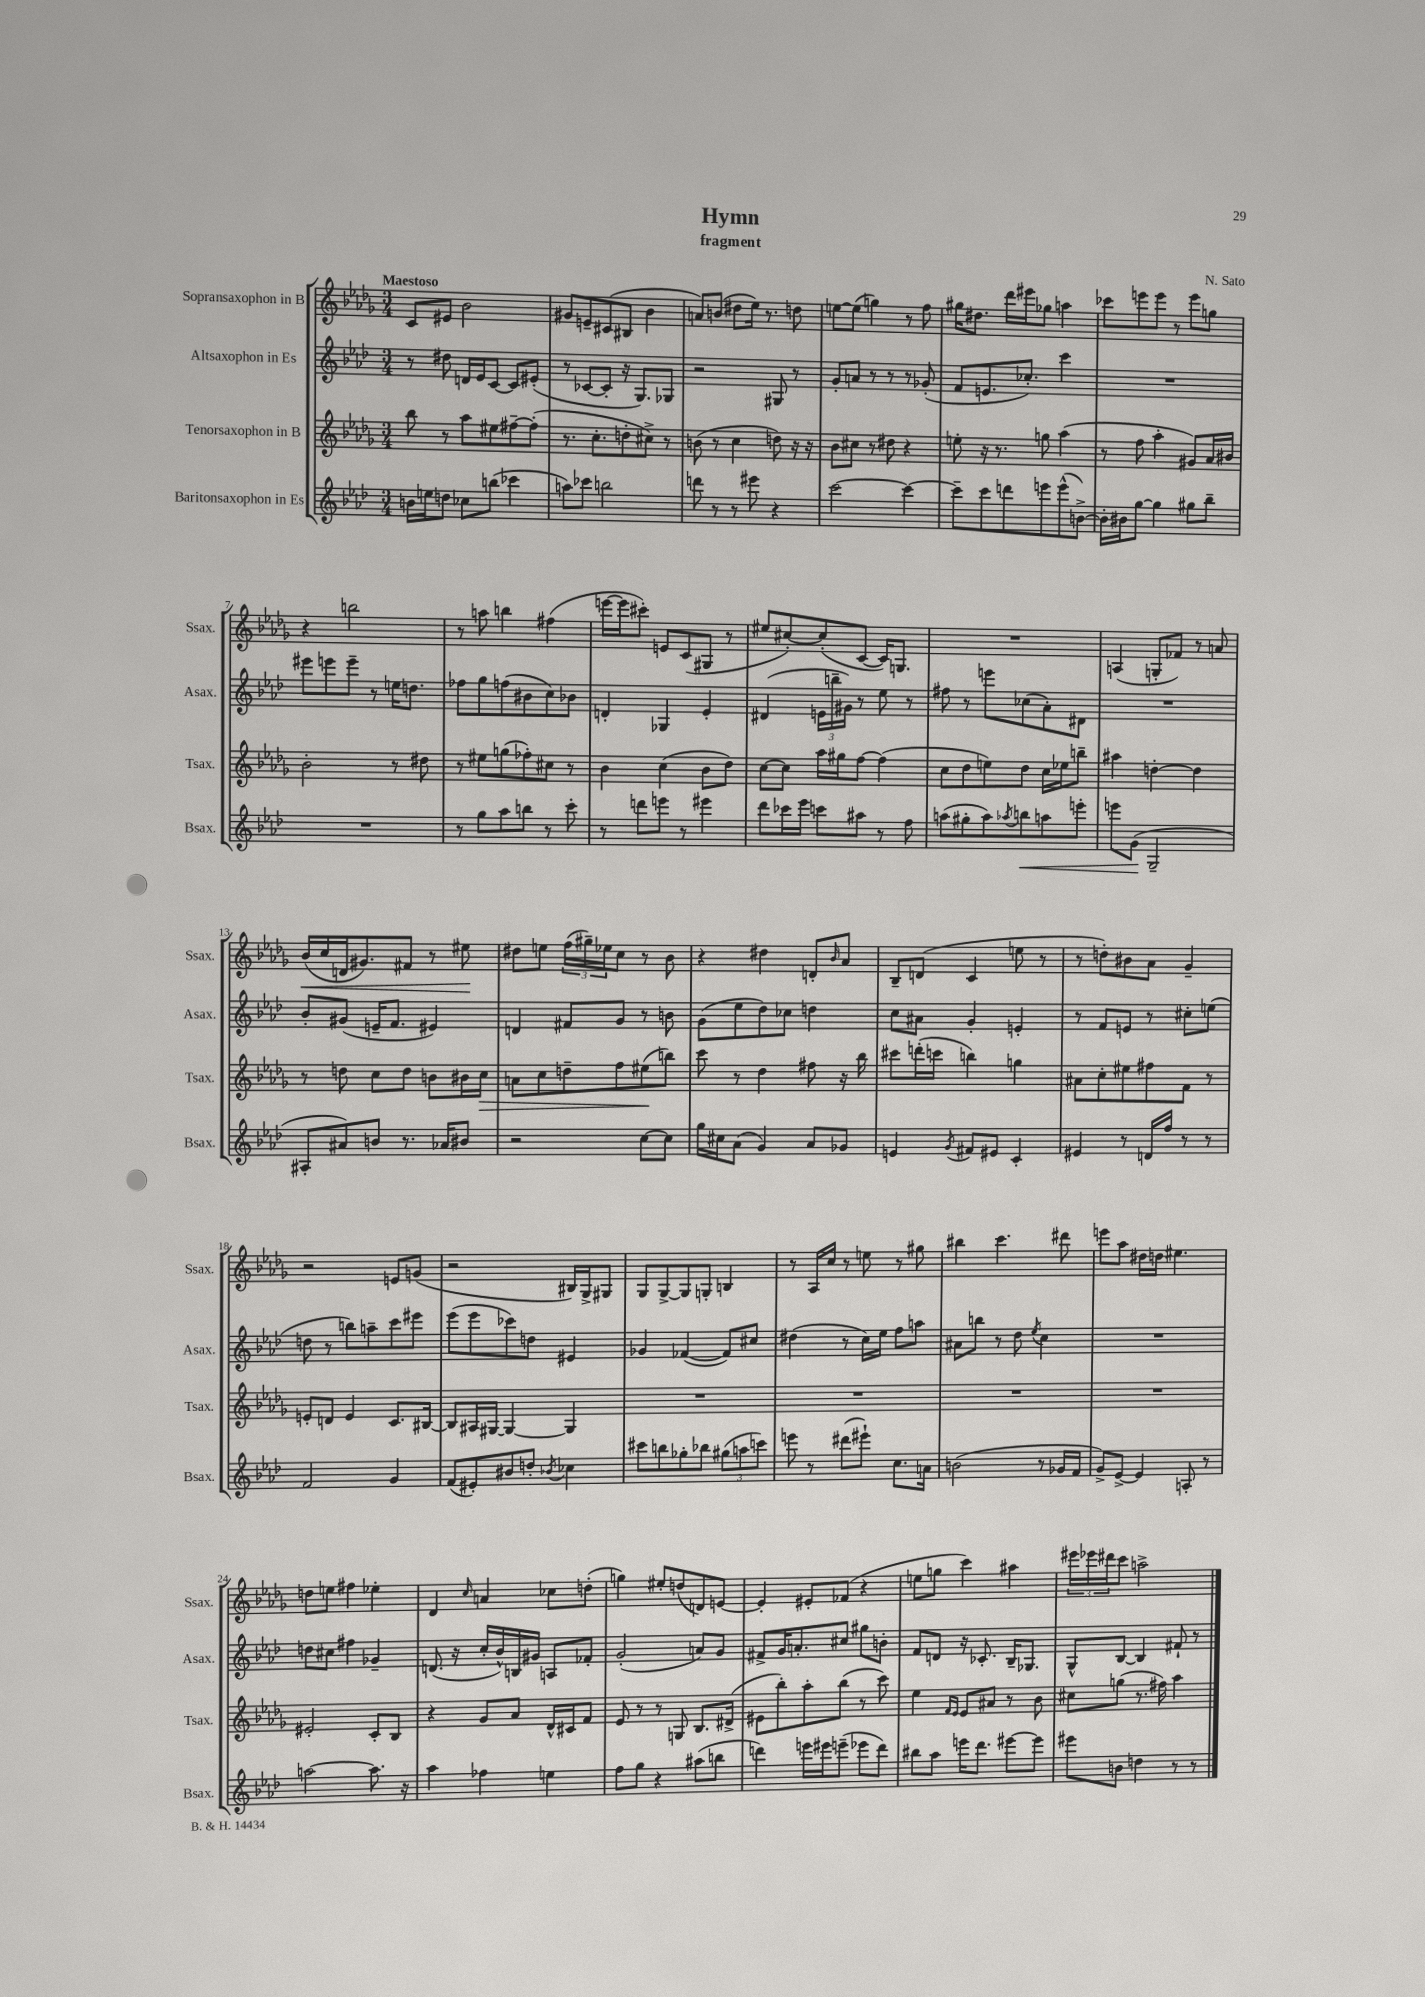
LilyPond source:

\header { title = "Hymn" composer = "N. Sato" subtitle = "fragment" }
<<
\new StaffGroup <<
\new Staff = "s0" \with { instrumentName = "Sopransaxophon in B" shortInstrumentName = "Ssax." } {
    \clef treble \key des \major \numericTimeSignature \time 3/4 \tempo "Maestoso"
    c'8 eis'8 bes'2 |
    gis'8 e'8-- cis'8( bis8 bes'4 |
    a'8) b'8( dis''8 ees''16) r8. d''8 |
    e''8~ e''8( g''4) r8 f''8 |
    gis''16 dis''8. des'''16 eis'''16 ges''8 a''4 |
    ces'''8 e'''8 e'''8 r8 e'''8 g''8 |
    r4 b''2 |
    r8 a''8 b''4 fis''4( |
    e'''16~ e'''16 cis'''8-.) e'8 c'8( gis8 r8 |
    eis''8 cis''8~-.) cis''8-.( c'8~ c'16) g8. |
    R2. |
    a4( g8-. fes'8) r8 a'8 |
    bes'16\<( c''16 d'16 gis'8.) fis'8 r8 eis''8\! |
    dis''8 e''8 \tuplet 3/2 { f''16( gis''16--) ees''16 } c''8 r8 bes'8 |
    r4 dis''4 d'8-. \grace { bes'16 } aes'8 |
    bes8-- d'8( c'4 e''8 r8 |
    r8 d''8-.) bis'8 aes'8 ges'4-- |
    r2 e'8 g'8( |
    r2 bis16) ges16-> gis8 |
    ges8 ges8~-> ges8 g8-. b4 |
    r8 aes16 c''16 r8 e''8 r8 gis''8 |
    bis''4 c'''4. dis'''8 |
    e'''8 aes''8 dis''16 d''16 eis''4. |
    d''8 e''8 fis''4 ees''4-. |
    des'4 \grace { c''16 } a'4 ces''8 d''8-.( |
    g''4) eis''8-. d''8( d'8) e'8~ |
    e'4-. eis'8-. fes'8( r4 |
    e''8 g''8 c'''4) ais''4 |
    \tuplet 3/2 { eis'''16 ees'''16 dis'''16 } c'''8 a''2-> \bar "|." |
}
\new Staff = "s1" \with { instrumentName = "Altsaxophon in Es" shortInstrumentName = "Asax." } {
    \clef treble \key aes \major \numericTimeSignature \time 3/4
    r8 dis''8 d'16 ees'16 c'8~ c'8 eis'8-.( |
    r8 ces'8~ ces'8-. r16 g8.) ges8 |
    r2 gis8 r8 |
    g'8-. a'8 r8 r8 r8 ges'8-.( |
    f'8 e'8. ces''8.-.) c'''4 |
    R2. |
    eis'''8 e'''8 e'''8-- r8 e''16 d''8. |
    fes''8 g''8 f''8( bis'8 c''8) bes'8 |
    d'4-. ges4 ees'4-. |
    dis'4( \tuplet 3/2 { e'16 b''16-- gis'16) } r8 ees''8 r8 |
    fis''8 r8 e'''8 ces''8( aes'8-.) dis'8 |
    R2. |
    bes'8-. gis'8( e'16-- f'8. eis'4) |
    d'4 fis'8 g'8 r8 b'8 |
    g'8( ees''8 des''8) ces''8 d''4 |
    c''8 ais'8 g'4-. e'4-. |
    r8 f'8 e'8 r8 cis''8-. e''8( |
    d''8 r8 b''8) a''8-- c'''8 eis'''8 |
    ees'''8( ees'''8 ces'''8) d''8 eis'4 |
    ges'4 fes'4~( fes'8) cis''8 |
    dis''4( r8 c''16) ees''16 f''8 a''8 |
    ais'8 b''8 r8 des''8 \acciaccatura { ees''8 } c''4 |
    R2. |
    d''8 cis''8 fis''4 ges'4-- |
    d'8.( r16 c''16-. bes'16-^) b16 gis'16 a8 fes'8-. |
    g'2-.( a'8) g'8 |
    fis'8-> g'16 a'8.-. cis''8 gis''8 b'8-. |
    f'8 d'8 r16 ces'8.-. bes16-- ges8. |
    g8-^ bes8~ bes4 fis'8-! r8 \bar "|." |
}
\new Staff = "s2" \with { instrumentName = "Tenorsaxophon in B" shortInstrumentName = "Tsax." } {
    \clef treble \key des \major \numericTimeSignature \time 3/4
    bes''8 r8 aes''8 eis''8 fis''8~-- fis''8-.( |
    r8. c''8.-. d''8-. cis''8->) r8 |
    b'8( r8 c''4 d''8) r16 r16 |
    bes'8 cis''8 r8 dis''8 r4 |
    e''8-. r16 r8. g''8 aes''4( |
    r8 f''8 aes''4-. gis'8) aes'16 bis'16 |
    bes'2-. r8 dis''8 |
    r8 eis''8 g''8( fes''8-.) cis''8 r8 |
    bes'4 c''4( bes'8 des''8) |
    c''8~ c''8 aes''16 gis''16 f''8~ f''4( |
    c''8 des''8 e''8) des''8 c''16 ees''16 b''8-- |
    ais''4 d''4~-. d''4 |
    r8 d''8 c''8 d''8 b'8 bis'16 c''16\> |
    a'8 c''8 d''8-- f''8 eis''8\!( b''8) |
    c'''8 r8 des''4 fis''8 r16 bes''16 |
    cis'''8 d'''16-.( c'''16 b''4) g''4 |
    ais'8 c''8-. eis''8 fis''8 f'8 r8 |
    e'8-. d'8 e'4 c'8. bis16~ |
    bis8 ais16 gis16~ gis4~ gis4 |
    R2. |
    R2. |
    R2. |
    R2. |
    eis'2-. c'8-. bes8 |
    r4 ges'8 aes'8 des'16-^ cis'16 f'8 |
    ees'8 r8 r8 g8 bes8. dis'16->( |
    eis'8 bes''8-.) aes''8-. bes''8( r8 c'''8) |
    ees''4 \grace { f'16 ees'16 } ees'8 ais'8 r8 bes'8 |
    cis''8 g''8( r8. fis''16) aes''4 \bar "|." |
}
\new Staff = "s3" \with { instrumentName = "Baritonsaxophon in Es" shortInstrumentName = "Bsax." } {
    \clef treble \key aes \major \numericTimeSignature \time 3/4
    b'16 e''16 d''8 ces''8 b''8( ces'''4 |
    a''8) ces'''8 b''2 |
    d'''8 r8 r8 eis'''8 r4 |
    c'''2~ c'''4~ |
    c'''8-- c'''8 d'''8 e'''8 e'''8-^( b'8~->) |
    b'16-. bis'16 g''8~ g''4 gis''8 bes''8-- |
    R2. |
    r8 g''8 aes''8 b''8 r8 c'''8-. |
    r8 d'''8 e'''8 r8 eis'''4 |
    des'''8 ces'''16 ees'''16 c'''8 ais''8 r8 f''8 |
    a''8( gis''8-. a''8) \acciaccatura { aes''8 } b''8\< a''8 e'''8-. |
    e'''8 g'8\!( g2-- |
    ais8-. ais'8) b'8 r8. aes'16 bis'8 |
    r2 c''8~ c''8 |
    g''16 cis''16 aes'8( g'4) aes'8 ges'8 |
    e'4 \acciaccatura { g'8 } fis'8 eis'8 c'4-. |
    eis'4 r8 d'16 f''16 r8 r8 |
    f'2 g'4 |
    f'8( eis'8-.) bis'8 d''8-. \acciaccatura { bes'8 } ces''4 |
    cis'''8 b''8 ges''8-. bes''8 \tuplet 3/2 { gis''8( a''8 c'''8) } |
    e'''8 r8 dis'''8( eis'''8-!) c''8. a'16 |
    b'2( r8 ges'16 f'16 |
    g'8->) ees'8~-> ees'4 a8-. r8 |
    a''2~ a''8. r16 |
    aes''4 fes''4 e''4 |
    f''8 g''8 r4 ais''8( b''8 |
    d'''4) e'''16 eis'''16 e'''8--( ees'''8 d'''8) |
    bis''8 aes''8 e'''16 des'''8. eis'''8~ eis'''8 |
    eis'''8 b'8 d''4 r8 r8 \bar "|." |
}
>>
>>
